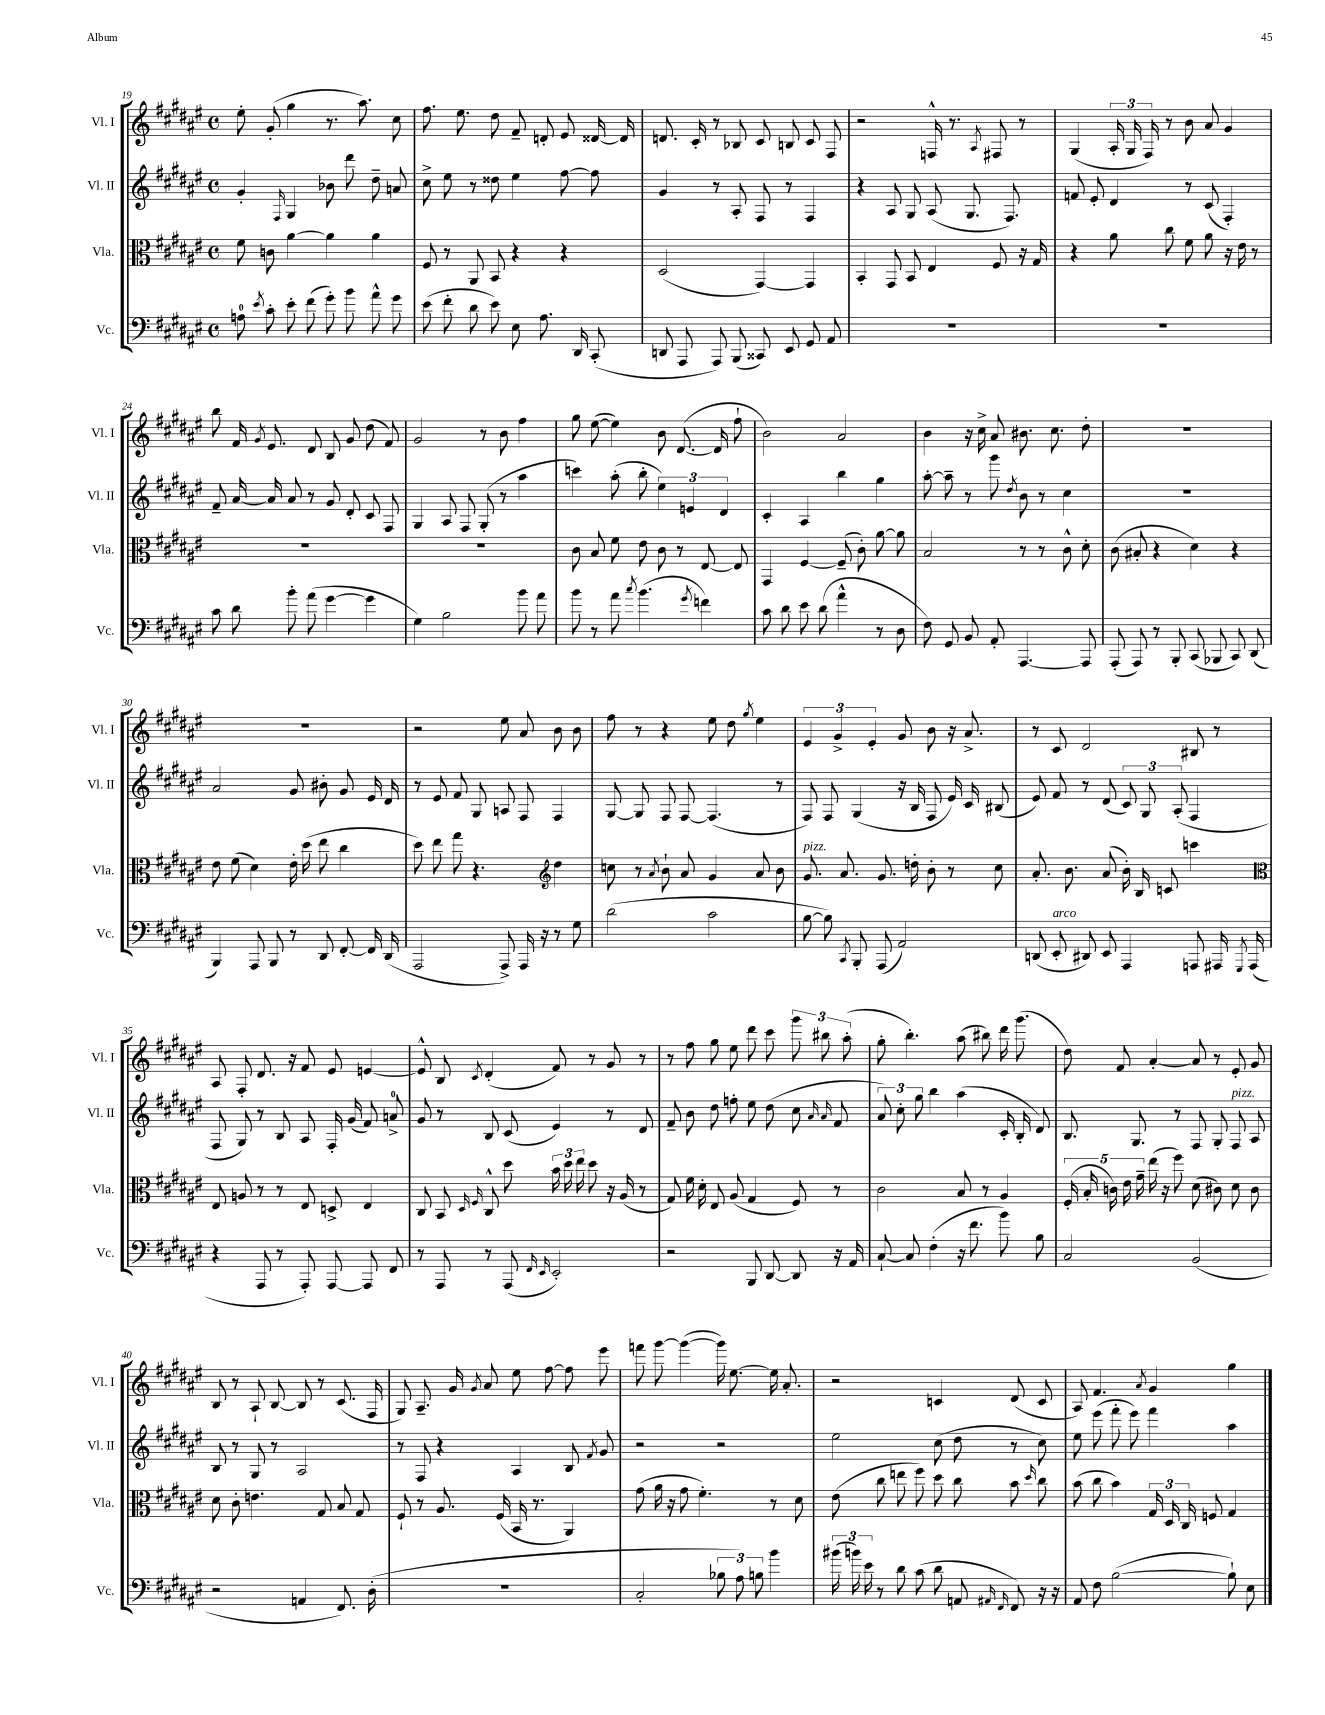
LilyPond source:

<<
\new StaffGroup <<
\new Staff = "s0" \with { instrumentName = "Vl. I" shortInstrumentName = "Vl. I" } {
    \clef treble \key fis \major \defaultTimeSignature \time 4/4
    \autoBeamOff eis''8-. gis'8-.( gis''4 r8. ais''8.) cis''8 |
    fis''8. eis''8. dis''8 fis'8-- d'8-. eis'8 disis'16~ disis'16 |
    d'8. cis'16-. r8 bes8 cis'8 b8 cis'8 fis8 |
    r2 f16-^ r8. \acciaccatura { ais8 } fis8 r8 |
    gis4( \tuplet 3/2 { ais16-. gis16 fis16) } r8 b'8 ais'8 gis'4 |
    b''8 fis'16 \acciaccatura { gis'8 } eis'8. dis'8 b8 gis'8 dis''8( fis'8) |
    gis'2 r8 b'8 fis''4 |
    gis''8 eis''8~( eis''4) b'8 dis'8.~( dis'16 fis''8-! |
    b'2) ais'2 |
    b'4 r16 cis''16-> ais'8 bis'8. cis''8. dis''8-. |
    R1 |
    R1 |
    r2 eis''8 ais'8 b'8 b'8 |
    fis''8 r8 r4 eis''8 dis''8 \acciaccatura { gis''8 } eis''4 |
    \tuplet 3/2 { eis'4 gis'4-> eis'4-. } gis'8 b'8 r16 ais'8.-> |
    r8 cis'8 dis'2 bis8 r8 |
    ais8 fis8-. dis'8. r16 fis'8 eis'8 e'4~ |
    e'8-^ b8 \acciaccatura { cis'8 } dis'4-.( fis'8) r8 gis'8 r8 |
    r8 fis''8 gis''8 eis''8 dis'''8 cis'''8 \tuplet 3/2 { gis'''8 bis''8 ais''8-.( } |
    gis''8-. b''4.-.) ais''8( bis''8) dis'''16 gis'''8.( |
    dis''8) fis'8 ais'4~-. ais'8 r8 eis'8-. gis'8 |
    b8 r8 ais8-! b8~ b8 r8 cis'8.( fis16 |
    gis8) ais8.-- gis'16 \acciaccatura { gis'8 } ais'8 eis''8 fis''8~ fis''8 eis'''8 |
    f'''8 gis'''8~ gis'''4~( gis'''16) eis''8.~ eis''16 ais'8.-. |
    r2 c'4 dis'8( c'8 |
    ais8) fis'4. \acciaccatura { ais'8 } gis'4 gis''4 \bar "|." |
}
\new Staff = "s1" \with { instrumentName = "Vl. II" shortInstrumentName = "Vl. II" } {
    \clef treble \key fis \major \defaultTimeSignature \time 4/4
    \autoBeamOff gis'4-. \grace { fis16 } gis4 bes'8 dis'''8 dis''8-- a'8 |
    cis''8-> eis''8 r8 disis''8 eis''4 fis''8~ fis''8 |
    gis'4 r8 ais8-. fis8 r8 fis4 |
    r4 ais8 gis8 ais8( gis8. fis8.) |
    f'8 eis'8-. dis'4 r8 cis'8( fis4-.) |
    fis'8-- ais'16~ ais'16 ais'8 r8 gis'8 dis'8-. cis'8 fis8 |
    gis4 ais8 fis8 gis8-.( r8 ais''4 |
    c'''4) ais''8-.( b''8-. \tuplet 3/2 { eis''4) e'4 dis'4 } |
    cis'4-. ais4 b''4 gis''4 |
    ais''8~-. ais''8-- r8 gis'''8 \acciaccatura { dis''8 } b'8 r8 cis''4 |
    R1 |
    ais'2 gis'8 bis'8-. gis'8 eis'16 dis'16 |
    r8 eis'8 fis'8 gis8 a8 fis8 fis4 |
    gis8~ gis8 fis8 fis8~ fis4.( r8 |
    fis8) fis8 gis4( r16 b16 fis8 eis'16) cis'16 bis8( |
    eis'8) fis'8 r8 dis'8( \tuplet 3/2 { cis'8) gis8 ais8-.( } fis4 |
    fis8 gis8) r8 b8 ais8 fis16-. gis'16( fis'8) a'8-0-> |
    gis'8 r8 b8 cis'8( eis'4) r8 dis'8 |
    fis'8-- b'8 dis''8 f''8-. eis''8 dis''8( cis''8 \grace { ais'16 ais'16 } fis'8 |
    \tuplet 3/2 { ais'8) cis''8-. gis''8 } b''4 ais''4( cis'16-. b16-. dis'8) |
    b8. gis8. r8 fis8 gis8-. fis8^\markup { \italic "pizz." } ais8 |
    b8 r8 gis8 r8 ais2 |
    r8 fis8 r4 ais4 b8 \acciaccatura { fis'8 } gis'8 |
    r2 r2 |
    eis''2 cis''8( dis''8 r8 cis''8) |
    eis''8 eis'''8( fis'''8-. eis'''8) fis'''4 ais''4 \bar "|." |
}
\new Staff = "s2" \with { instrumentName = "Vla." shortInstrumentName = "Vla." } {
    \clef alto \key fis \major \defaultTimeSignature \time 4/4
    \autoBeamOff fis'8 c'8 ais'4~ ais'4 ais'4 |
    fis8 r8 ais,8 b,8 r4 r4 |
    dis2( gis,4~) gis,4 |
    b,4-. gis,8 b,8 eis4 fis8 r16 gis16 |
    r4 ais'8 cis''8 fis'8 ais'8 r16 eis'16 r8 |
    R1 |
    R1 |
    cis'8 b8 fis'8 eis'8 cis'8 r8 eis8~ eis8 |
    gis,4 fis4~ fis8--( cis'8-.) ais'8~ ais'8 |
    b2 r8 r8 cis'8-^ dis'8-. |
    cis'8( bis8-. r4 dis'4) r4 |
    eis'8 fis'8( dis'4) eis'16-. dis''16( eis''8 cis''4 |
    dis''8) eis''8 gis''8 r4. \clef treble dis''4 |
    c''8 r8 \acciaccatura { ais'8 } b'8-! ais'8 gis'4 ais'8 b'8 |
    gis'8.^\markup { \italic "pizz." } ais'8. gis'8. d''16-. b'8-. r8 cis''8 |
    ais'8.-. b'8. ais'8( b'16-.) b16 c'8 c'''4 |
    \clef alto eis8 a8 r8 r8 eis8 d8-> eis4 |
    cis8 b,8 \grace { dis16 fis16 } cis8-^ dis''8 \tuplet 3/2 { b'16 dis''16 eis''16 } dis''8 r16 ais16( r8 |
    gis8) fis'16 dis'16-. eis8 ais8( gis4 fis8) r8 |
    cis'2 b8 r8 ais4 |
    \tuplet 5/4 { fis16-.( b16-. c'16) eis'16 gis'16-- } eis''16( r16 fis''8) dis'8( cis'8) dis'8 cis'8 |
    dis'8 cis'8-. e'4. gis8 b8 gis8 |
    fis8-! r8 ais8. fis16( b,16 r8. ais,4) |
    gis'8( ais'16 r16 gis'8 fis'4.-.) r8 dis'8 |
    eis'8( cis''8 e''8 fis''8) dis''8 cis''8 b'8 \grace { dis''16 } cis''8 |
    b'8( cis''8 b'4) \tuplet 3/2 { gis16 dis16 cis16 } f8 gis4 \bar "|." |
}
\new Staff = "s3" \with { instrumentName = "Vc." shortInstrumentName = "Vc." } {
    \clef bass \key fis \major \defaultTimeSignature \time 4/4
    \autoBeamOff a8-0 \acciaccatura { eis'8 } cis'8-. eis'8-. fis'8( gis'8-.) b'8 ais'8-^ gis'8 |
    eis'8( fis'8-. dis'8 eis'8) eis8 ais8. dis,16 cis,8-.( |
    d,8 ais,,8 ais,,8) b,,8( cisis,8) eis,8 gis,8 ais,8 |
    R1 |
    R1 |
    cis'8 dis'8 b'8-. ais'8( gis'4~ gis'4 |
    gis4) b2 b'8 ais'8 |
    b'8 r8 ais'8 \acciaccatura { cis''8 } b'4.( \acciaccatura { gis'8 } f'4) |
    cis'8 dis'8 eis'8 dis'8( ais'4-^ r8 dis8 |
    fis8) gis,8 b,8 ais,8-. ais,,4.~ ais,,8 |
    ais,,8-.( ais,,8) r8 b,,8-. cis,8( bes,,8 cis,8) dis,8( |
    b,,4) ais,,8 b,,8 r8 dis,8 fis,8~-. fis,16 dis,16( |
    ais,,2 ais,,8->) ais,,16 r16 r8 gis8 |
    dis'2( cis'2 |
    b8~ b8) \acciaccatura { cis,8 } b,,8-. ais,,8( ais,2) |
    d,8( eis,8-.^\markup { \italic "arco" } dis,8) eis,8 ais,,4 a,,8 ais,,16 \acciaccatura { gis,,8 } ais,,16( |
    r4 ais,,8 r8 ais,,8-.) ais,,8~ ais,,8 fis,8 |
    r8 ais,,8 r8 ais,,8( \grace { fis,16 eis,16 } eis,2-.) |
    r2 b,,8 dis,8~ dis,8 r16 ais,16 |
    cis8~-! cis8 fis4-.( r16 fis'8. b'8) b8 |
    cis2 b,2( |
    r2 a,4 fis,8.) dis16-.( |
    R1 |
    cis2-. \tuplet 3/2 { bes8 ais8) b8 } b'4 |
    \tuplet 3/2 { bis'16( b'16) eis'16 } r8 dis'8 cis'8( dis'8 a,8 \grace { ais,16 fis,16 } fis,8) r16 r16 |
    ais,8 fis8 b2~( b8-!) eis8 \bar "|." |
}
>>
>>
\layout { \context { \Score currentBarNumber = #19 } }
